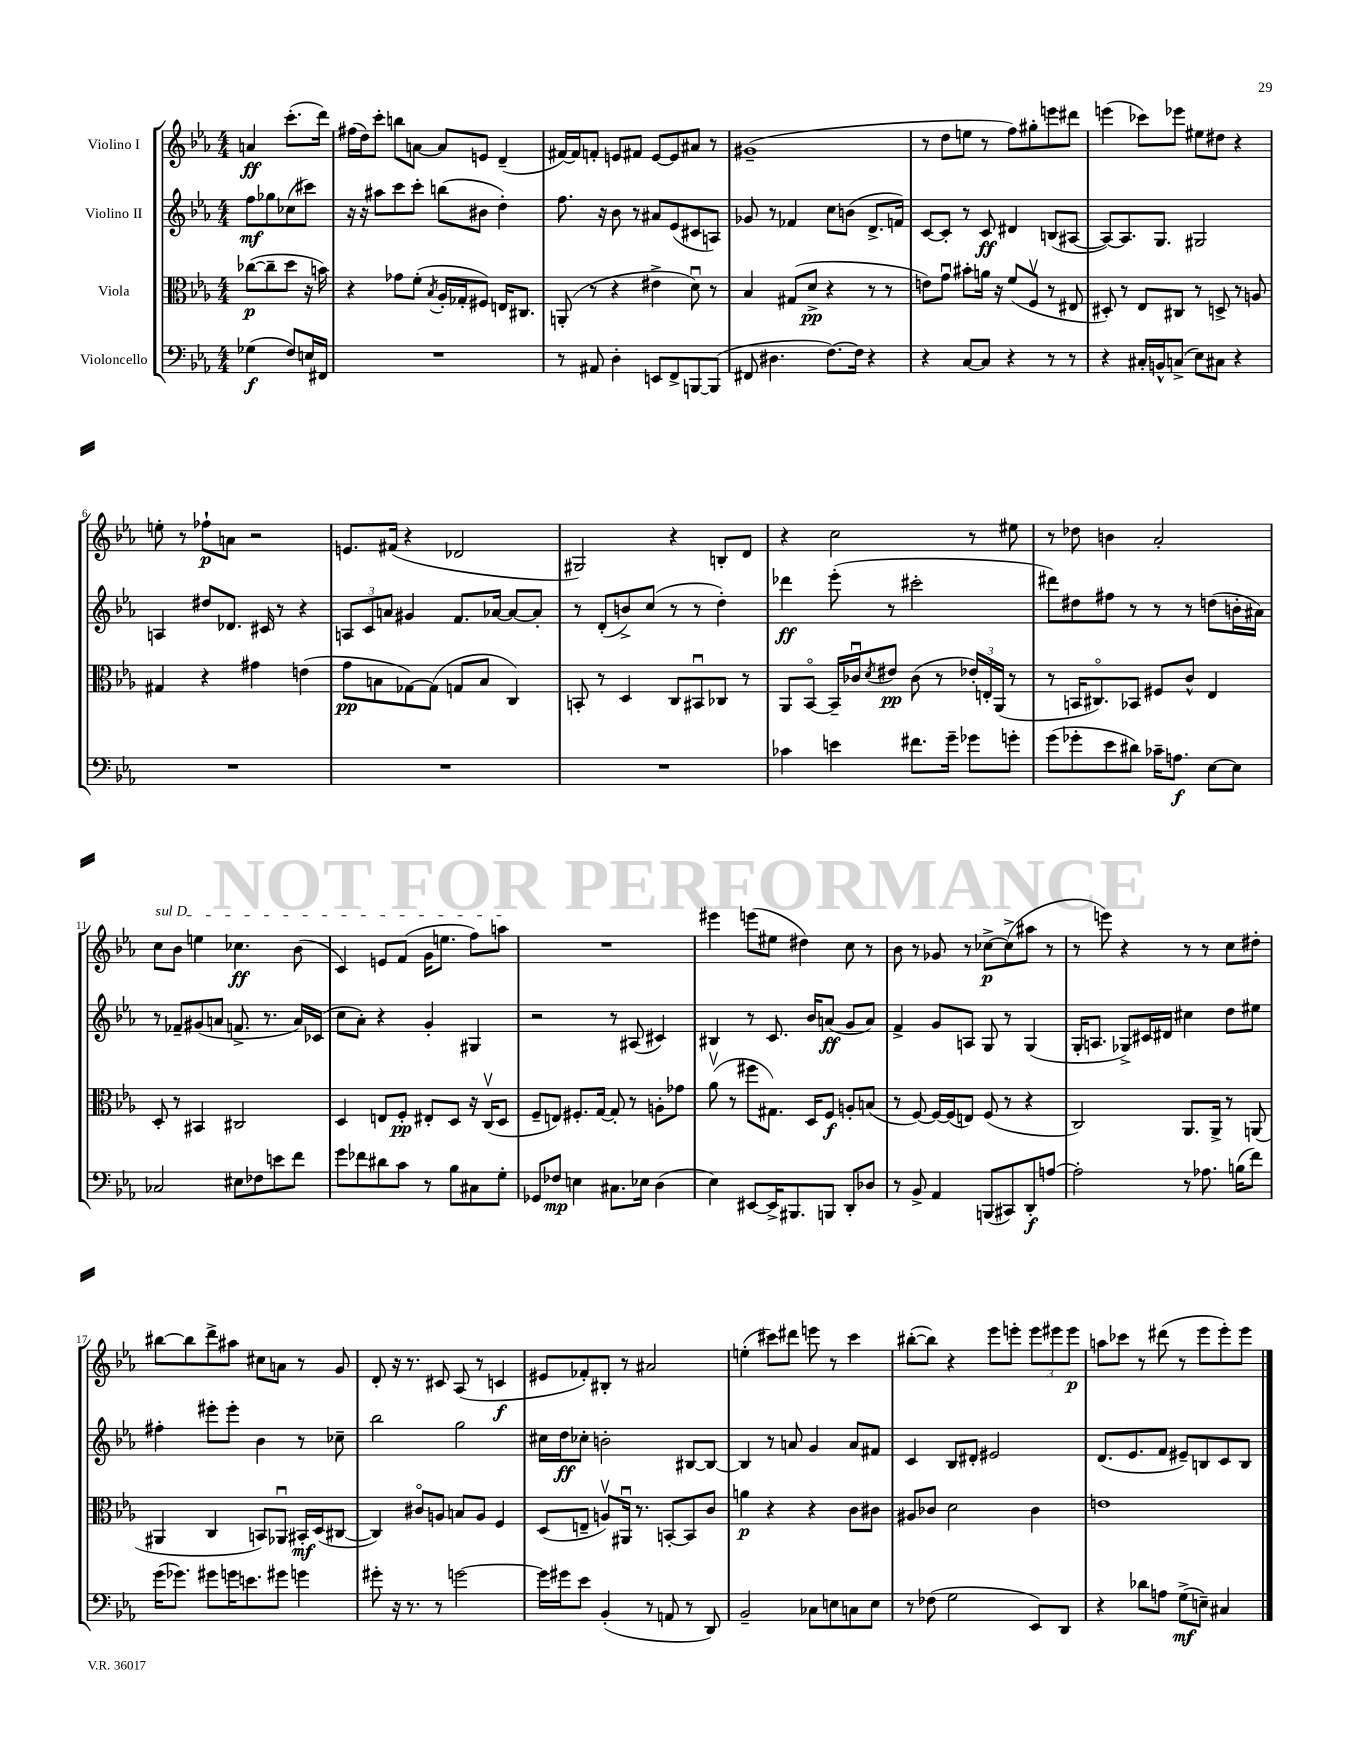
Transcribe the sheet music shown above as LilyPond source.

<<
\new StaffGroup <<
\new Staff = "s0" \with { instrumentName = "Violino I" } {
    \clef treble \key ees \major \numericTimeSignature \time 4/4 \partial 2
    a'4\ff c'''8.-.( d'''16) |
    fis''16( d''16) c'''8-. b''8 a'8~ a'8 e'8 d'4--( |
    fis'16~) fis'16 f'8-. e'8 fis'8 e'8~ e'8 ais'8 r8 |
    gis'1--( |
    r8 d''8 e''8 r8 f''8) gis''8-. e'''8 dis'''8 |
    e'''4( ces'''8) ees'''8 eis''8 dis''8 r4 |
    e''8-. r8 fes''8-!\p a'8 r2 |
    e'8. fis'16( r4 des'2 |
    gis2) r4 b8-. d'8 |
    r4 c''2 r8 eis''8 |
    r8 des''8 b'4 aes'2-. |
    \once \override TextSpanner.bound-details.left.text = \markup { \italic "sul D" } c''8\startTextSpan bes'8 e''4 ces''4.\ff bes'8( |
    c'4) e'8 f'8( g'16 e''8. f''8) a''8\stopTextSpan |
    R1 |
    eis'''4 e'''8( eis''8 dis''4) c''8 r8 |
    bes'8 r8 ges'8 r8 ces''8~->\p ces''8->( ais''8 r8 |
    r8 e'''8) r4 r8 r8 c''8 dis''8-. |
    bis''8~ bis''8 d'''8-> ais''8 cis''8 a'8 r8 g'8 |
    d'8-. r16 r8. cis'8 aes8( r8 c'4\f |
    eis'8 fes'8-.) bis8-. r8 ais'2 |
    e''4-.( cis'''8) dis'''8 e'''8 r8 cis'''4 |
    bis''8~-.( bis''8) r4 ees'''8 e'''8-. \tuplet 3/2 { e'''8 eis'''8 eis'''8\p } |
    a''8 ces'''8 r8 dis'''8( r8 ees'''8 ees'''8-.) ees'''8 \bar "|." |
}
\new Staff = "s1" \with { instrumentName = "Violino II" } {
    \clef treble \key ees \major \numericTimeSignature \time 4/4 \partial 2
    f''8\mf ges''8 ces''8( cis'''8) |
    r16 r16 ais''8 c'''8 c'''8-. b''8( bis'8 d''4-.) |
    f''8. r16 bes'8 r8 ais'8 ees'8( cis'8 a8) |
    ges'8 r8 fes'4 c''8 b'8( d'8.-> f'16) |
    c'8~ c'8-. r8 c'8\ff dis'4 b8( ais8~ |
    ais8~) ais8. g8. gis2 |
    a4 dis''8 des'8. cis'16 r8 r4 |
    \tuplet 3/2 { a8 c'8 a'8 } gis'4 f'8. aes'16~ aes'8~ aes'8-. |
    r8 d'8-.( b'8->) c''8( r8 r8 d''4-.) |
    des'''4\ff ees'''8-.( r8 cis'''2-. |
    dis'''8) dis''8 fis''8 r8 r8 r8 d''8( b'16-. ais'16) |
    r8 fes'8-- gis'8( a'8 f'8.-> r8. a'16) ces'16( |
    c''8 aes'8-.) r4 g'4-. gis4 |
    r2 r8 ais8( cis'4) |
    bis4 r8 c'8. bes'16 a'8\ff( g'8 a'8) |
    f'4-> g'8 a8 g8 r8 g4( |
    g16-. a8. ges8->) cis'16 dis'16 cis''4 d''8 eis''8 |
    fis''4-. eis'''8-. eis'''8-. bes'4 r8 ces''8-- |
    bes''2 g''2 |
    cis''16 d''16\ff ces''8-. b'2-. bis8~ bis8~ |
    bis4 r8 a'8 g'4 a'8 fis'8 |
    c'4 bes8 dis'8-. eis'2 |
    d'8.( ees'8. f'8 eis'8--) b8 c'8 b8 \bar "|." |
}
\new Staff = "s2" \with { instrumentName = "Viola" } {
    \clef alto \key ees \major \numericTimeSignature \time 4/4 \partial 2
    ces''8~\p( ces''8-- d''8 r16 b'16) |
    r4 ges'8 f'8-.( \acciaccatura { bes8 } aes16-. ges16-. fis8) e16 cis8. |
    a,8-.( r8 r4 eis'4-> d'8\downbow) r8 |
    bes4 gis8( d'8->\pp r4 r8 r8 |
    e'8) g'8\downbow bis'8-. a'16 r16 f'8( f8\upbow r8 eis8 |
    dis8-.) r8 ees8 cis8 r8 d8-> r8 a8 |
    gis4 r4 gis'4 e'4( |
    g'8\pp b8 ges8~) ges8( g8 b8 c4) |
    b,8-. r8 d4 c8 bis,8\downbow ces8 r8 |
    aes,8 bes,8~\flageolet bes,16-- ces'16\downbow \acciaccatura { d'8 } eis'8\pp ces'8( r8 \tuplet 3/2 { ees'16-.) e16-. aes,16( } r8 |
    r8 b,16 cis8.\flageolet) bes,8 fis8 c'8-^ ees4 |
    d8-. r8 bis,4 cis2 |
    d4 e8 f8-.\pp eis8-. d8 r16 c16\upbow( d8 |
    f8-- e8) fis8.-. g16~ g8-. r8 a8-. ges'8 |
    aes'8\upbow( r8 fis''8 gis8.) d16 f8\f a8-. b8( |
    r8 f8~) f16~ f16( e8) f8( r8 r4 |
    c2) aes,8. aes,16-> r8 a,8( |
    ais,4 c4 b,8) aes,8\downbow bis,16-.\mf d16( cis8~ |
    cis4) cis'8\flageolet a8 b8 a8 f4 |
    d8( e8-- a8\upbow) ais,16\downbow r8. b,8~-. b,8 c'8 |
    a'4\p r4 r4 c'8 cis'8 |
    ais8 ces'8 d'2 ces'4 |
    e'1 \bar "|." |
}
\new Staff = "s3" \with { instrumentName = "Violoncello" } {
    \clef bass \key ees \major \numericTimeSignature \time 4/4 \partial 2
    ges4\f( f8) e16 fis,16 |
    R1 |
    r8 ais,8 d4-. e,8 f,8-> b,,8~ b,,8( |
    fis,8 dis4. f8.~) f16 r4 |
    r4 c8~ c8 r4 r8 r8 |
    r4 cis16-. b,16-^ c8->( ees8) cis8 r4 |
    R1 |
    R1 |
    R1 |
    ces'4 e'4 fis'8. g'16-- ges'8 g'8-. |
    g'8( ges'8-. ees'8 dis'8) ces'16-- a8.\f ees8~ ees8 |
    ces2 eis8 fes8 e'8 f'8 |
    g'8 fes'8 dis'8 c'8 r8 bes8 cis8 g8-. |
    ges,8 fes8\mp e4 cis8. ees16 d4( |
    ees4) eis,8~ eis,16-> bis,,8. b,,8 d,8-. des8 |
    r8 bes,8-> aes,4 b,,8( cis,8) d,8-.\f a8~ |
    a2-. r8 aes8. b16( f'8) |
    g'16( ges'8.) gis'8 g'16 e'8. gis'8 g'4 |
    gis'8-. r16 r8. r8 g'2~ |
    g'16 gis'16 ees'8 bes,4-.( r8 a,8 r8 d,8) |
    bes,2-- ces8 e8 c8 e8 |
    r8 fes8( g2 ees,8) d,8 |
    r4 des'8 a8 g8->\mf( e8--) cis4 \bar "|." |
}
>>
>>
